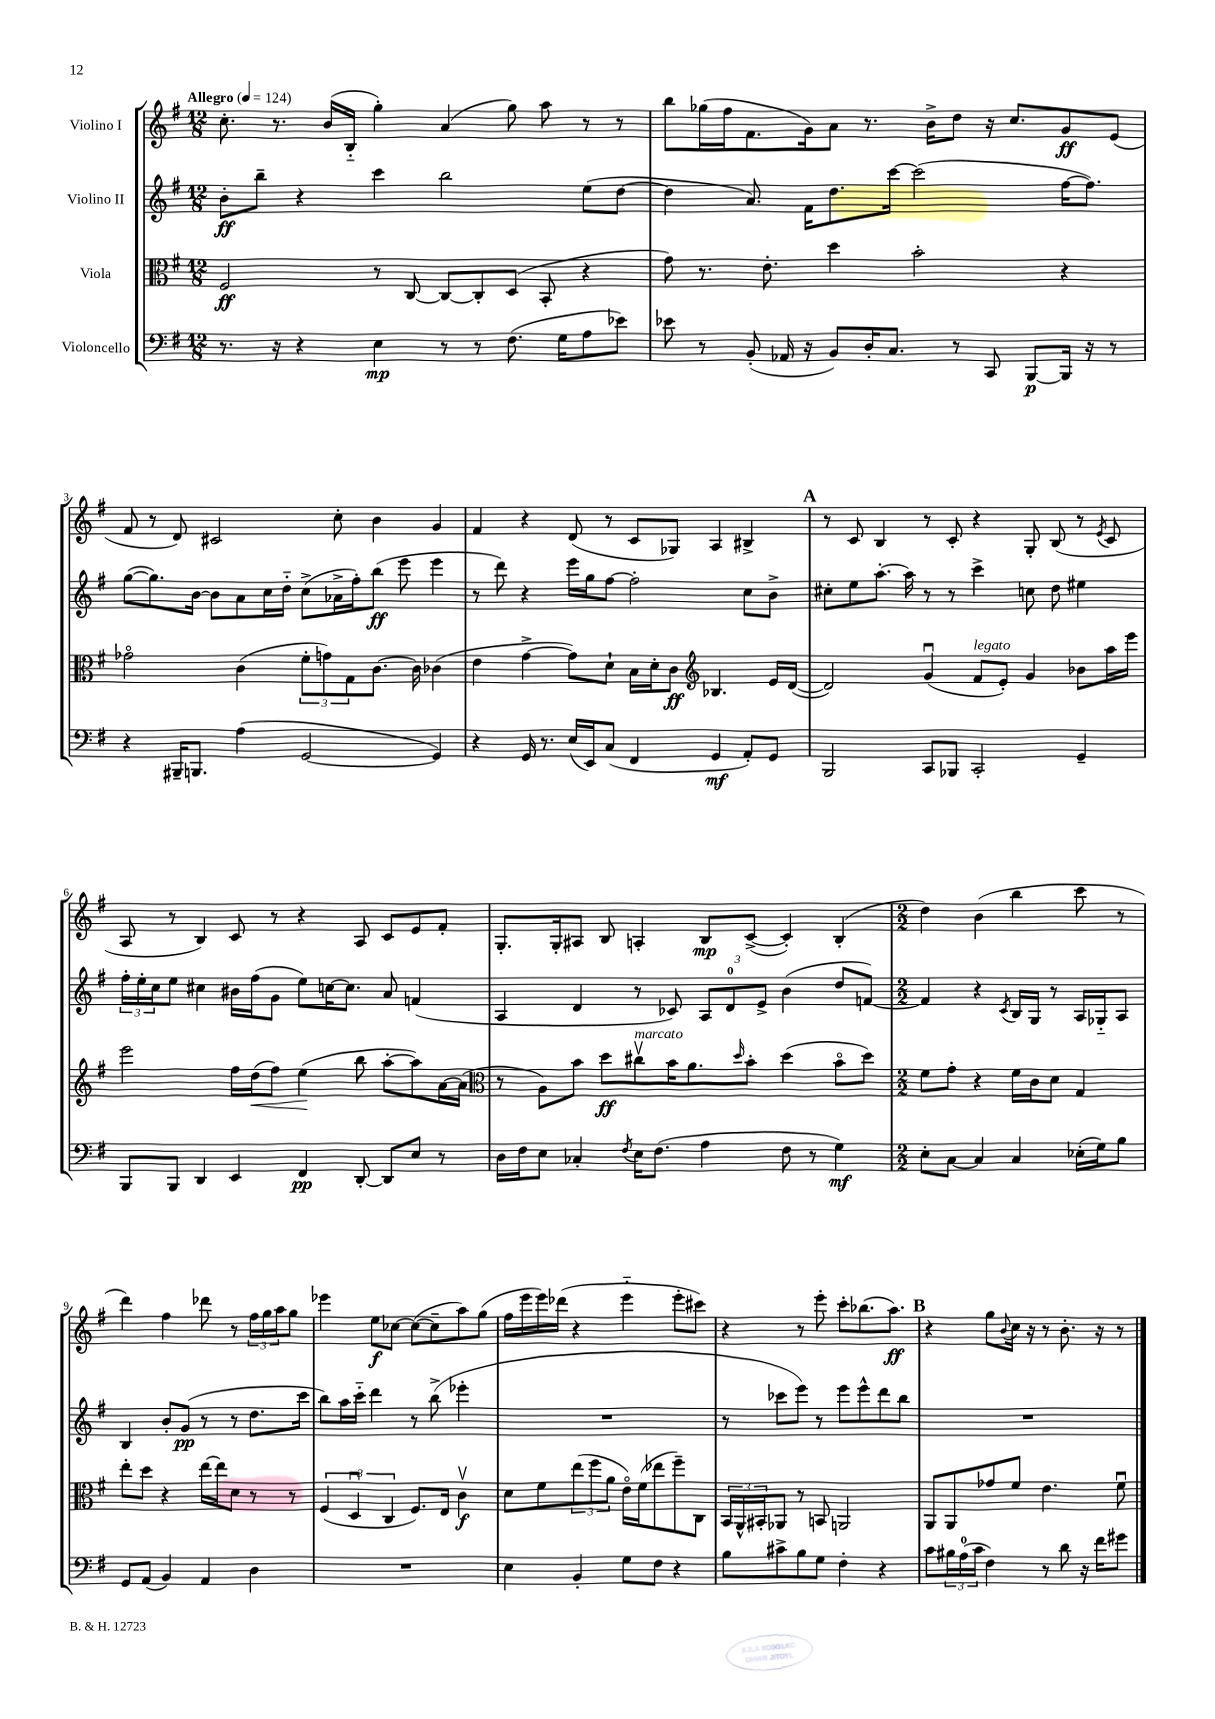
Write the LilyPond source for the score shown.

<<
\new StaffGroup <<
\new Staff = "s0" \with { instrumentName = "Violino I" } {
    \clef treble \key g \major \numericTimeSignature \time 12/8 \tempo "Allegro" 4 = 124
    c''8.-. r8. b'16( b16-_ g''4-.) a'4( g''8) a''8 r8 r8 |
    b''8 ges''16( fis''16 fis'8. g'16) a'8 r8. b'16-> d''8 r16 c''8. g'8\ff e'8( |
    fis'8 r8 d'8) cis'2 c''8-. b'4 g'4 |
    fis'4 r4 d'8( r8 c'8 ges8) a4 bis4-> |
    \mark \markup { \bold "A" } r8 c'8 b4 r8 c'8-. r4 g8-. b8( r8 \acciaccatura { e'8 } c'8 |
    a8 r8 b4) c'8 r8 r4 a8 c'8 e'8 fis'8-. |
    g8.-. g16-. ais8 b8 a4-. b8\mp c'8~->( c'4-.) b4-.( |
    \numericTimeSignature \time 2/2 d''4) b'4( b''4 c'''8 r8 |
    d'''4) fis''4 des'''8 r8 \tuplet 3/2 { fis''16 g''16 a''16 } g''8 |
    ees'''4 e''8\f ces''8~ ces''8~( ces''8-- a''8) g''8( |
    fis''16 e'''16 e'''16) des'''16( r4 e'''4-_ e'''8-. cis'''8) |
    r4 r8 e'''8-. c'''8-. bes''8.( a''8.\ff) |
    \mark \markup { \bold "B" } r4 g''8 \appoggiatura { b'8 } c''16 r16 r8 b'8.-. r16 r8 \bar "|." |
}
\new Staff = "s1" \with { instrumentName = "Violino II" } {
    \clef treble \key g \major \numericTimeSignature \time 12/8
    b'8-.\ff b''8-- r4 c'''4 b''2 e''8( d''8~ |
    d''4 a'8.) fis'16 d''8. c'''16~ c'''2( fis''16~ fis''8.) |
    g''8~( g''8.) b'16~ b'8 a'8 c''16 d''16-_ c''8->( aes'16-> fis''16-.) b''8\ff( e'''8 e'''4 |
    r8 d'''8) r4 e'''16 g''16 fis''8~ fis''2-. c''8 b'8-> |
    \mark \markup { \bold "A" } cis''8-. e''8 a''8.~-. a''16 r8 r8 c'''4-> c''8 d''8 eis''4 |
    \tuplet 3/2 { fis''16-. e''16-. c''16 } e''8 cis''4 bis'16 fis''16( g'8 e''8) c''16~ c''8. a'8 f'4( |
    a4 d'4 r8 ces'8) \tuplet 3/2 { a8 d'8-0 e'8-> } b'4( d''8 f'8~) |
    \numericTimeSignature \time 2/2 f'4 r4 \acciaccatura { c'8 } b16 g16 r8 a16 ges16-_ a8 |
    b4 b'8-. g'8\pp( r8 r8 d''8. c'''16 |
    b''8) a''16 c'''16-_ d'''4 r8 b''8->( ees'''4-. |
    R1 |
    r8 ces'''8 e'''8) r8 e'''8 e'''8-^ d'''8 b''8 |
    \mark \markup { \bold "B" } R1 \bar "|." |
}
\new Staff = "s2" \with { instrumentName = "Viola" } {
    \clef alto \key g \major \numericTimeSignature \time 12/8
    fis2\ff r8 c8~ c8~ c8-. d8( b,8-. r4 |
    g'8) r8. e'8.-. d''4 b'2-. r4 |
    ges'2\flageolet c'4( \tuplet 3/2 { fis'8-. g'8) g8 } c'8.~ c'16 ces'4( |
    e'4 g'4~-> g'8) d'8-! b16 d'16-. c'8\ff \clef treble bes4. e'16 d'16~( |
    \mark \markup { \bold "A" } d'2) g'4\downbow( fis'8^\markup { \italic "legato" } e'8-.) g'4 bes'8 a''16 e'''16 |
    e'''2 fis''16 d''16\<( fis''8) e''4\!( b''8 a''8~-. a''8) a'16~ a'16( |
    \clef alto r8 a8) b'8 d''8\ff cis''8\upbow^\markup { \italic "marcato" } b'16 a'8. \grace { d''16 } b'8-. d''4( b'8\flageolet d''8) |
    \numericTimeSignature \time 2/2 fis'8 g'8-. r4 fis'16 c'16 d'8 g4 |
    e''8-. d''8 r4 e''16~ e''16 d'8 r8 r8 |
    \tuplet 3/2 { fis4( d4\downbow c4 } fis8.) e16 c'4\upbow\f |
    d'8 fis'8 \tuplet 3/2 { e''8( fis''8 a'8 } e'16\flageolet) fis'16( ees''8 fis''8--) c8 |
    \tuplet 3/2 { b,16 a,16-^ bis,16-. } aes,8 r8 b,8 a,2 |
    \mark \markup { \bold "B" } a,8 a,8 ges'8 fis'8 e'4. fis'8\downbow \bar "|." |
}
\new Staff = "s3" \with { instrumentName = "Violoncello" } {
    \clef bass \key g \major \numericTimeSignature \time 12/8
    r8. r16 r4 e4\mp r8 r8 fis8.( g16 a8 ees'8) |
    ees'8 r8 b,8-.( aes,16 r16 b,8) d16-. c8. r8 c,8 b,,8~\p b,,16 r16 r8 |
    r4 bis,,16-- b,,8. a4( g,2~ g,4) |
    r4 g,16 r8. e16( e,16) c8( fis,4 g,4\mf a,8-.) g,8 |
    \mark \markup { \bold "A" } b,,2 c,8 bes,,8 c,2-. g,4-- |
    b,,8 b,,8 d,4 e,4 fis,4\pp d,8~-. d,8 e8 r8 |
    d16 fis16 e8 ces4-. \acciaccatura { fis8 } e16 fis8.( a4 fis8 r8 g4\mf) |
    \numericTimeSignature \time 2/2 e8-. c8~ c4 c4 ees16-.( g16) b8 |
    g,8 a,8( b,4) a,4 d4 |
    R1 |
    e4 b,4-. g8 fis8 r4 |
    b8 cis'8-> b8 g8 fis4-. r4 |
    \mark \markup { \bold "B" } c'8 \tuplet 3/2 { bis16 a16-0( c'16 } fis4) r8 d'8 r16 fis'16 gis'8 \bar "|." |
}
>>
>>
